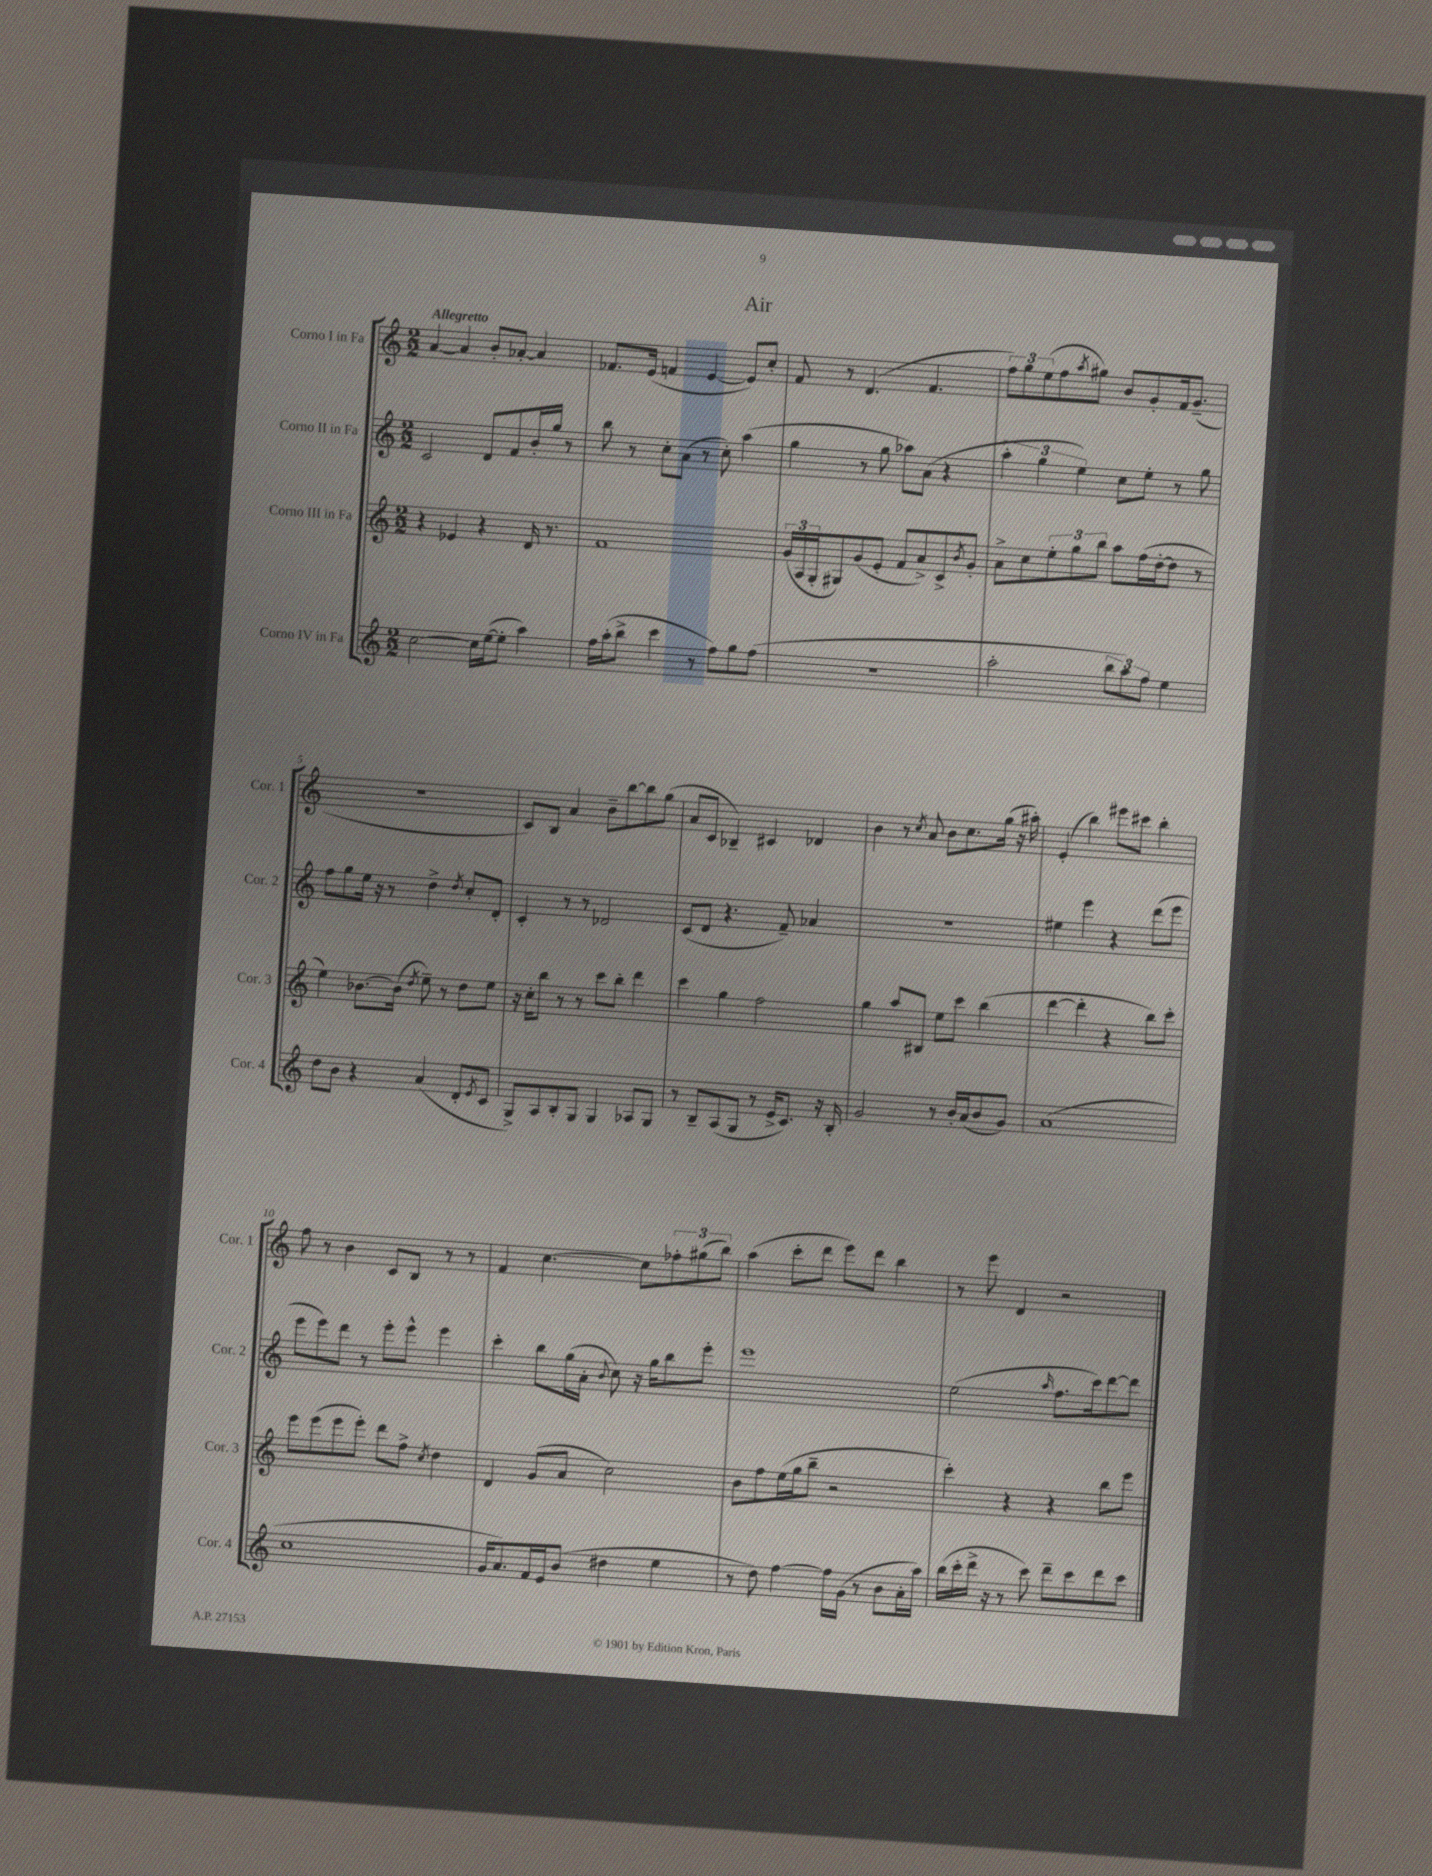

**kern	**kern	**kern	**kern
*part4	*part3	*part2	*part1
*staff4	*staff3	*staff2	*staff1
*I"Corno IV in Fa	*I"Corno III in Fa	*I"Corno II in Fa	*I"Corno I in Fa
*I'Cor. 4	*I'Cor. 3	*I'Cor. 2	*I'Cor. 1
*clefG2	*clefG2	*clefG2	*clefG2
*k[]	*k[]	*k[]	*k[]
*M2/2	*M2/2	*M2/2	*M2/2
=1	=1	=1	=1
!	!	!	!LO:TX:a:B:t=Allegretto
[2cc\	4r	2c/	[4a/
.	4e-X/	.	4a/]
16cc\LL]	4r	8d/L	8b'/L
([16ee\J	.	.	.
8ee'\J]	.	8f/	[8a-X'/J
4aa\)	16d/	16b'/L	4a-/]
.	8.r	16gg/JJ	.
.	.	8r	.
=2	=2	=2	=2
16ff\LL	1f	8bb\	8.f-X/L
(16aa'\J	.	.	.
8bb^\J	.	8r	.
.	.	.	(16e/Jk
4ccc\	.	8cc'\L	4fn/
.	.	(8a\J	.
8r	.	8r	[4e/
8ff\L)	.	8cc'\)	.
8gg\	.	(4aa\	8e/L])
(8ff\J	.	.	8cc'/J
=3	=3	=3	=3
1r	(24g/LL	4gg\	8f/
.	24A/	.	.
.	24G'/J	.	.
.	8G#X/)	.	8r
.	(8g/	8r	(4.d/
.	8e'/J	8gg\	.
.	8f/L	8aa-X\L)	.
.	8a^/)	(8a\J	4.f/
.	8c^/	4r	.
.	8qb/	.	.
.	8g'/J	.	.
=4	=4	=4	=4
2aa'\	8a^\L	6aa'\	12ff\L)
.	.	.	12gg\
.	8cc\	.	.
.	.	6gg\	(12ee\
.	12ee'\	.	8ff\
.	12gg\	6ee\)	.
.	.	.	8qaa/
.	.	.	8gg#X\J)
.	12bb\J	.	.
12bb\L	8aa\L	8cc\L	8b/L
12aa\)	.	.	.
.	(16ff\L	8ee'\J	8g'/
12ff\J	.	.	.
.	[16dd'\J	.	.
4ee\	8dd\J]	8r	16f/k
.	.	.	(8.g~/J
.	8r	8gg\	.
!!LO:LB:g=z
=5	=5	=5	=5
8dd\L	4ee\)	8ff\L	1r
8b\J	.	8gg\	.
4r	[8.b-X\L	16ee\Jk	.
.	.	16r	.
.	.	8r	.
.	(16b-\Jk]	.	.
.	8qdd/	.	.
(4a/	8ee~\)	4dd^\	.
.	8r	.	.
.	.	8qdd/	.
8d'/L	8dd\L	8cc'/L	.
8qe/	.	.	.
8c/J	8ee\J	8d'/J	.
=6	=6	=6	=6
8G^/L)	16r	4c'/	8c/L)
.	16cc'\KL	.	.
8A/	8bb\J	.	8B/J
8B'/	8r	8r	4a/
8G/J	8r	8r	.
4G/	8ccc\L	2d-X/	8b~\L
.	8bb'\J	.	[8bb\
8A-X/L	4ddd\	.	8bb\]
8G/J	.	.	(8gg\J
=7	=7	=7	=7
8r	4ccc\	(8c/L	8a/L
8B~/L	.	8d/J	8c/J
(8A/	4gg\	4.r	4B-X~/)
8G/J	.	.	.
8r	2ff\	.	4c#X/
16e^/KL	.	8f~/)	.
8.c/J)	.	.	.
.	.	4a-X/	4d-X/
16r	.	.	.
16B'/	.	.	.
=8	=8	=8	=8
2g/	4gg\	1r	4b\
.	8aa/L	.	8r
.	.	.	8qcc/
.	8B#X/J	.	8a/
8r	8ee\L	.	8b\L
16b'/LL	8ccc\J	.	8.cc\
(16a/J	.	.	.
8b/	(4bb\	.	.
.	.	.	(16gg\Jk
8g/J)	.	.	16r
.	.	.	16aa#X'\)
=9	=9	=9	=9
(1a	[4ddd\	4ee#X\	(4e'/
.	4ddd'\]	4eee\	4bb\)
.	4r	4r	8eee#X\L
.	.	.	8ccc#X\J
.	8bb\L)	(8ddd\L	4bb'\
.	8ccc'\J	8eee\J	.
!!LO:LB:g=z
=10	=10	=10	=10
1cc	8eee\L	8eee\L	8ff\
.	(8eee\	8eee\)	8r
.	8eee\	8ddd\J	4b\
.	8eee'\J)	8r	.
.	8ddd\L	8eee'\L	8c/L
.	8ff^\J	8eee^^\J	8B/J
.	8qcc/	.	.
.	4dd\	4eee\	8r
.	.	.	8r
=11	=11	=11	=11
16g/KL	4d/	4ccc'\	4f/
8.a/)	.	.	.
16f/L	(8g/L	8bb\L	[4.cc\
16e/J	.	.	.
(8b/J	8a/J	(16gg\L	.
.	.	16a'\JJ	.
.	.	8qqb/	.
4dd#X\	2cc\)	8cc\)	.
.	.	16r	8cc\L]
.	.	16gg\KL	.
4ee\	.	8bb\	12ff-X'\
.	.	.	(12gg#X\
.	.	8eee'\J	.
.	.	.	12bb\J)
=12	=12	=12	=12
8r	8b\L	1eee	(4aa\
8dd\)	8ff\	.	.
[4ff\	(16ee\L	.	8ccc'\L
.	16gg\J	.	.
.	8bb~\J	.	8ddd\J
16ff\LL]	2r	.	8eee\L)
(16g\JJ	.	.	.
8r	.	.	8ddd\J
8b\L	.	.	4bb\
16a'\L	.	.	.
16aa\JJ)	.	.	.
=13	=13	=13	=13
(16bb\LL	4ccc'\)	(2ee\	8r
16ccc'\	.	.	.
16ddd^\JJ	.	.	8eee\
16r	.	.	.
8r	4r	.	4d/
8ccc\)	.	.	.
.	.	16qqaa/	.
8ddd~\L	4r	8.ff\L	2r
8ccc\	.	.	.
.	.	16ccc\k)	.
8ddd\	8bb\L	[8ddd\	.
8ccc\J	8eee\J	8ddd\J]	.
==	==	==	==
*-	*-	*-	*-
